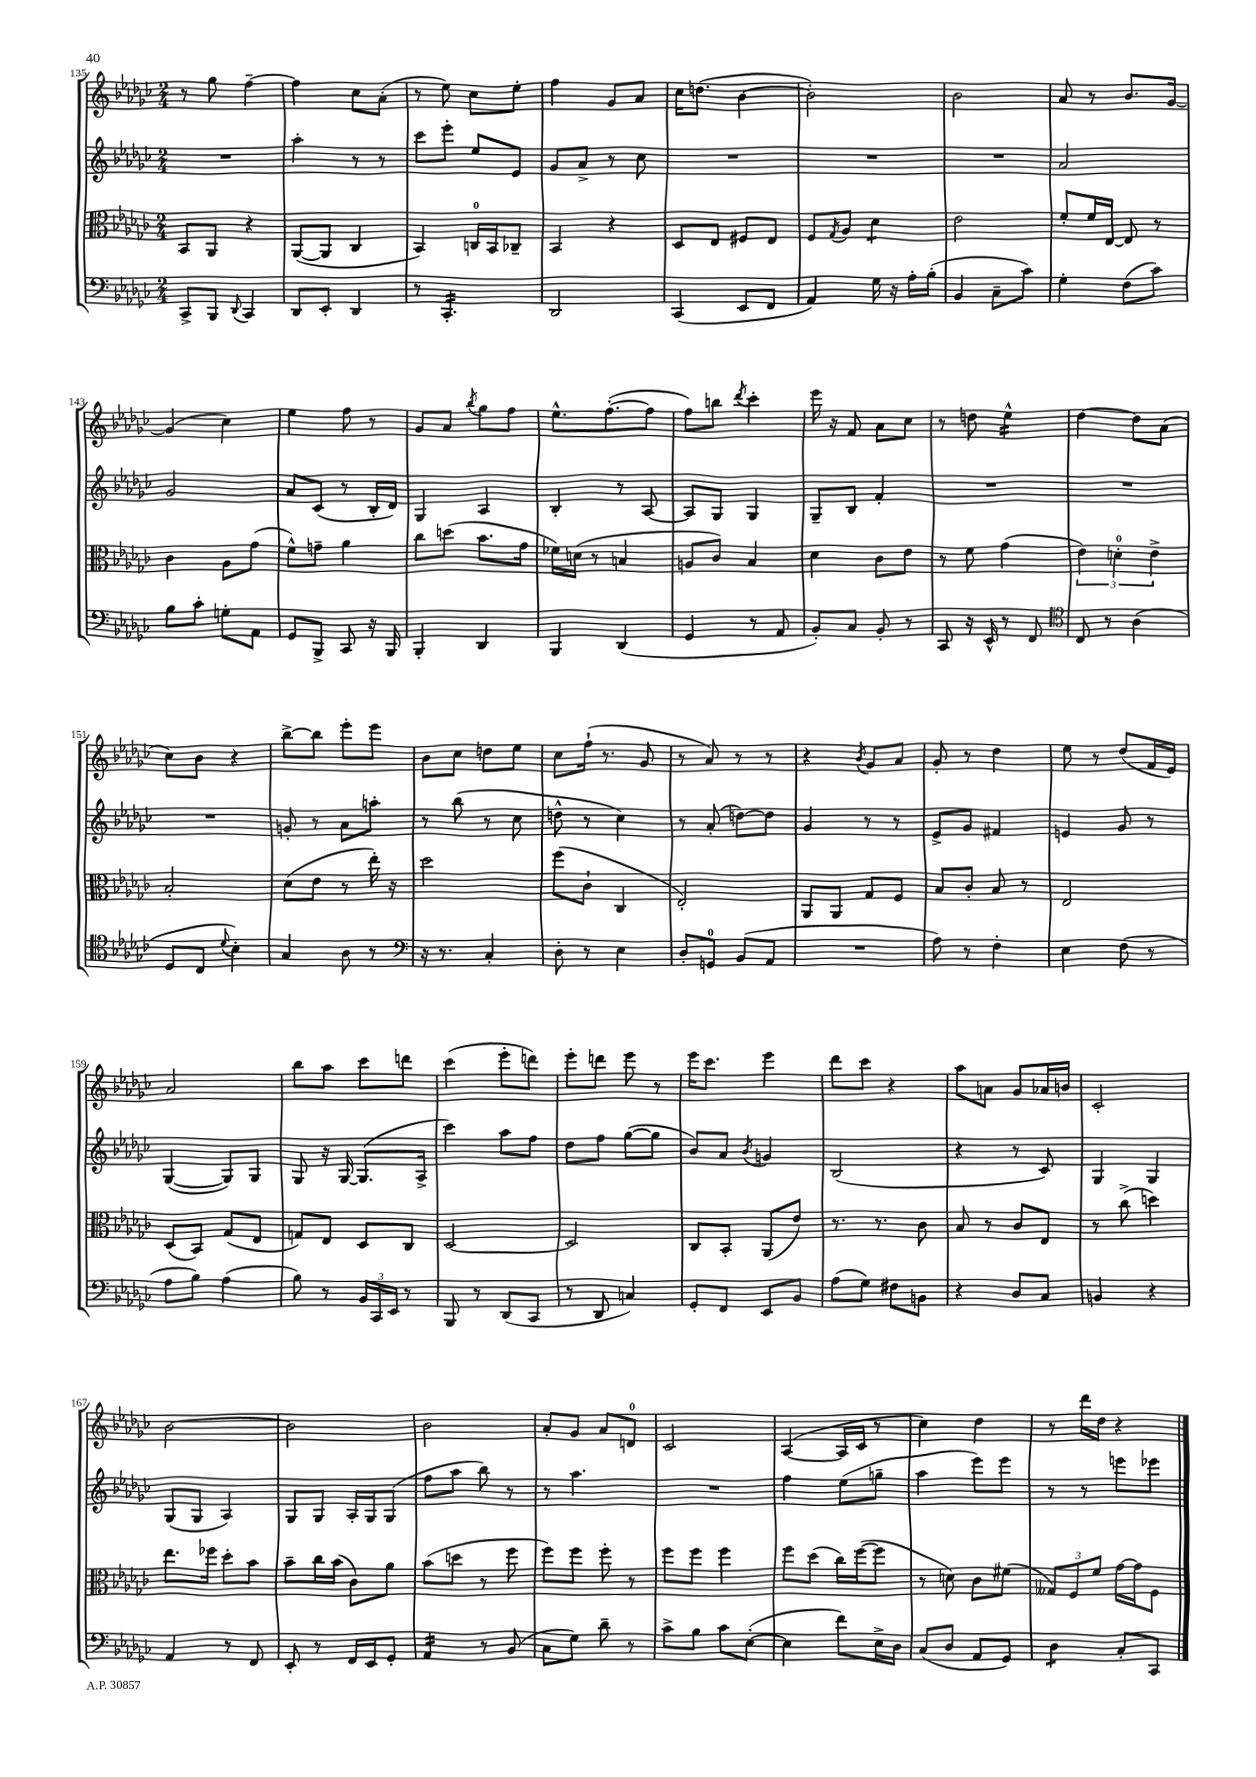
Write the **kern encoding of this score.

**kern	**kern	**kern	**kern
*staff4	*staff3	*staff2	*staff1
*clefF4	*clefC3	*clefG2	*clefG2
*k[b-e-a-d-g-c-]	*k[b-e-a-d-g-c-]	*k[b-e-a-d-g-c-]	*k[b-e-a-d-g-c-]
*M2/4	*M2/4	*M2/4	*M2/4
8CC-^	8BB-	2r	8r
8BBB-	8AA-	.	8gg-
8qqDD-	.	.	.
4CC-	4r	.	[4ff~
=	=	=	=
8DD-	([8AA-	4aa-'	4ff]
8EE-'	8AA-]	.	.
4DD-	4C-	8r	8cc-
.	.	8r	(8a-'
=	=	=	=
8r	4BB-)	8ccc-	8r
4.CC-'	.	8eee-'	8ee-)
.	16C	8ee-	8cc-
.	16BB-	.	.
.	8C-~	8e-	8ee-'
=	=	=	=
2DD-	4BB-	8g-	4ff
.	.	8a-^	.
.	4r	8r	8g-
.	.	8cc-	8a-
=	=	=	=
(4CC-	8D-	2r	16cc-
.	.	.	(8.dd
.	8E-	.	.
8EE-	8F#	.	[4b-
8FF	8E-	.	.
=	=	=	=
4AA-)	8F	2r	2b-'])
.	8qG-	.	.
.	8A-	.	.
16G-	4d-	.	.
16r	.	.	.
16A-'	.	.	.
(16B-'	.	.	.
=	=	=	=
4BB-	2e-	2r	2b-
8C-~	.	.	.
8c-)	.	.	.
=	=	=	=
4G-'	8f'	2a-	8a-
.	16f	.	8r
.	[16E-	.	.
(8F	8E-]	.	8.b-
8c-)	8r	.	.
.	.	.	[16g-
=	=	=	=
8B-	4c-	2g-	(4g-]
8c-'	.	.	.
8G'	8A-	.	4cc-)
8AA-	(8g-	.	.
=	=	=	=
8GG-	8f^^)	8a-	4ee-
8BBB-^	8g~	(8c-	.
8CC-	4a-	8r	8ff
16r	.	16B-'	8r
16BBB-	.	16d-)	.
=	=	=	=
4BBB-'	8cc-	4G-	8g-
.	(8dd	.	8a-
.	.	.	8qbb-
4DD-	8.b-	4A-	8gg-
.	.	.	8ff
.	16g-	.	.
=	=	=	=
4BBB-	16f-)	4B-'	8.ee-^^
.	(16d	.	.
.	8r	.	.
.	.	.	([8.ff'
(4DD-	4B	8r	.
.	.	[8A-	8ff]
=	=	=	=
4GG-	8A	8A-]	8ff)
.	8c-)	8G-	8bb
.	.	.	8qddd-
8r	4B-	4G-	4ccc-'
8AA-	.	.	.
=	=	=	=
8BB-')	4d-	8G-~	16eee-
.	.	.	16r
8C-	.	8B-	8f
8BB-'	8c-	4f'	8a-
8r	8e-	.	8cc-
=	=	=	=
8CC-	8r	2r	8r
16r	8f	.	8dd
16EE-^^	.	.	.
8r	(4g-	.	4ee-^^
8FF	.	.	.
=	=	=	=
*clefC4	*	*	*
8C-	6e-)	2r	[4dd-
8r	.	.	.
.	6d'	.	.
(4A-	.	.	8dd-]
.	6e-^	.	.
.	.	.	(8a-
=	=	=	=
8D-	2B-'	2r	8cc-)
8C-	.	.	8b-
8qqd-	.	.	.
4B-')	.	.	4r
=	=	=	=
4G-	(8d-	8g'	[8bb-^
.	8e-	8r	8bb-]
8A-	8r	8a-	8eee-'
8r	16ee-')	8aa'	8eee-
.	16r	.	.
=	=	=	=
*clefF4	*	*	*
16r	2dd-	8r	8b-
8.r	.	.	.
.	.	(8bb-	8cc-
4C-'	.	8r	8dd
.	.	8cc-	8ee-
=	=	=	=
8D-'	(8ff	8dd^^	8cc-
8r	8c-`	8r	(16ff`
.	.	.	8.r
4E-	4C-	4cc-)	.
.	.	.	8g-
=	=	=	=
8D-'	2E-')	8r	8r
8GG	.	(8a-'	8a-)
(8BB-	.	[8dd)	8r
8AA-	.	8dd]	8r
=	=	=	=
2r	8AA-	4g-	4r
.	8AA-	.	.
.	.	.	8qb-
.	8G-	8r	8g-
.	8F	8r	8a-
=	=	=	=
8A-)	8B-	8e-^	8g-'
8r	8c-'	8g-	8r
4F'	8B-	4f#	4dd-
.	8r	.	.
=	=	=	=
4E-	2E-	4e	8ee-
.	.	.	8r
(8F	.	8g-	(8dd-
8r	.	8r	16f
.	.	.	16e-)
=	=	=	=
8A-	(8D-	([4G-	2a-
8B-)	8BB-)	.	.
(4A-	(8G-	8G-])	.
.	8E-	8G-	.
=	=	=	=
8B-)	8G)	8G-	8bb-
8r	8E-	16r	8aa-
.	.	[16G-	.
24BB-	8D-	(8.G-]	8ccc-
24CC-	.	.	.
24EE-	.	.	.
8r	8C-	.	8ddd
.	.	16A-^	.
=	=	=	=
8BBB-	[2D-	4ccc-)	(4ccc-
8r	.	.	.
(8DD-	.	8aa-	8eee-'
8CC-	.	8ff	8ddd)
=	=	=	=
8r	2D-]	8dd-	8eee-'
8DD-	.	8ff	8ddd
4C)	.	([8gg-	8eee-
.	.	8gg-]	8r
=	=	=	=
8GG-'	8C-	8b-)	16eee-
.	.	.	8.ccc-
8FF	8BB-'	8a-	.
.	.	8qb-	.
8EE-	(8AA-	4g	4eee-
8BB-	8e-)	.	.
=	=	=	=
(8A-	8.r	(2B-	8ddd-
8G-)	.	.	8ccc-
.	8.r	.	.
8F#	.	.	4r
8BB	8c-	.	.
=	=	=	=
4r	8B-	4r	8aa-
.	8r	.	8a
8D-	8c-	8r	8g-
8C-	8E-	8c-)	16a-
.	.	.	16b
=	=	=	=
4BB	8r	4G-	2c-'
.	(8cc-^	.	.
4r	4dd)	4G-	.
=	=	=	=
4AA-	8.ee-	(8G-	[2b-
.	.	8G-	.
.	16ff-	.	.
8r	8dd-'	4A-)	.
8FF	8b-	.	.
=	=	=	=
8EE-'	8b-~	8G-	2b-]
8r	16cc-	8G-	.
.	(16b-	.	.
16FF	8c-)	16A-'	.
16EE-	.	16G-	.
8GG-'	8a-	(8G-	.
=	=	=	=
4AA-	(8b-	8ff	2b-
.	8dd	8aa-	.
8r	8r	8bb-)	.
(8BB-	8ff	8r	.
=	=	=	=
8C-	8ff)	8r	8a-'
8G-)	8ff	4.aa-	8g-
8d-~	8ff'	.	8a-
8r	8r	.	8d
=	=	=	=
8c-^	8ff	2r	2c-
8B-	8ff	.	.
8c-	4ff	.	.
([8E-'	.	.	.
=	=	=	=
4E-]	8ff	4ff	([4A-
.	(8dd-	.	.
8f)	16cc-)	(8ee-	16A-]
.	([16ff	.	16c-
16E-^	8ff]	8gg~	8r
16D-	.	.	.
=	=	=	=
(8C-	8r	4aa-	4cc-)
8D-	8d)	.	.
8AA-	8c-	8eee-)	4dd-
8GG-)	(8f#	8eee-	.
=	=	=	=
4D-	12G--)	8r	8r
.	12F	.	.
.	.	8r	16ddd-
.	12f	.	.
.	.	.	16dd-
8C-'	[16g-	8eee	4r
.	16g-]	.	.
8CC-	8F	8eee-	.
==	==	==	==
*-	*-	*-	*-
